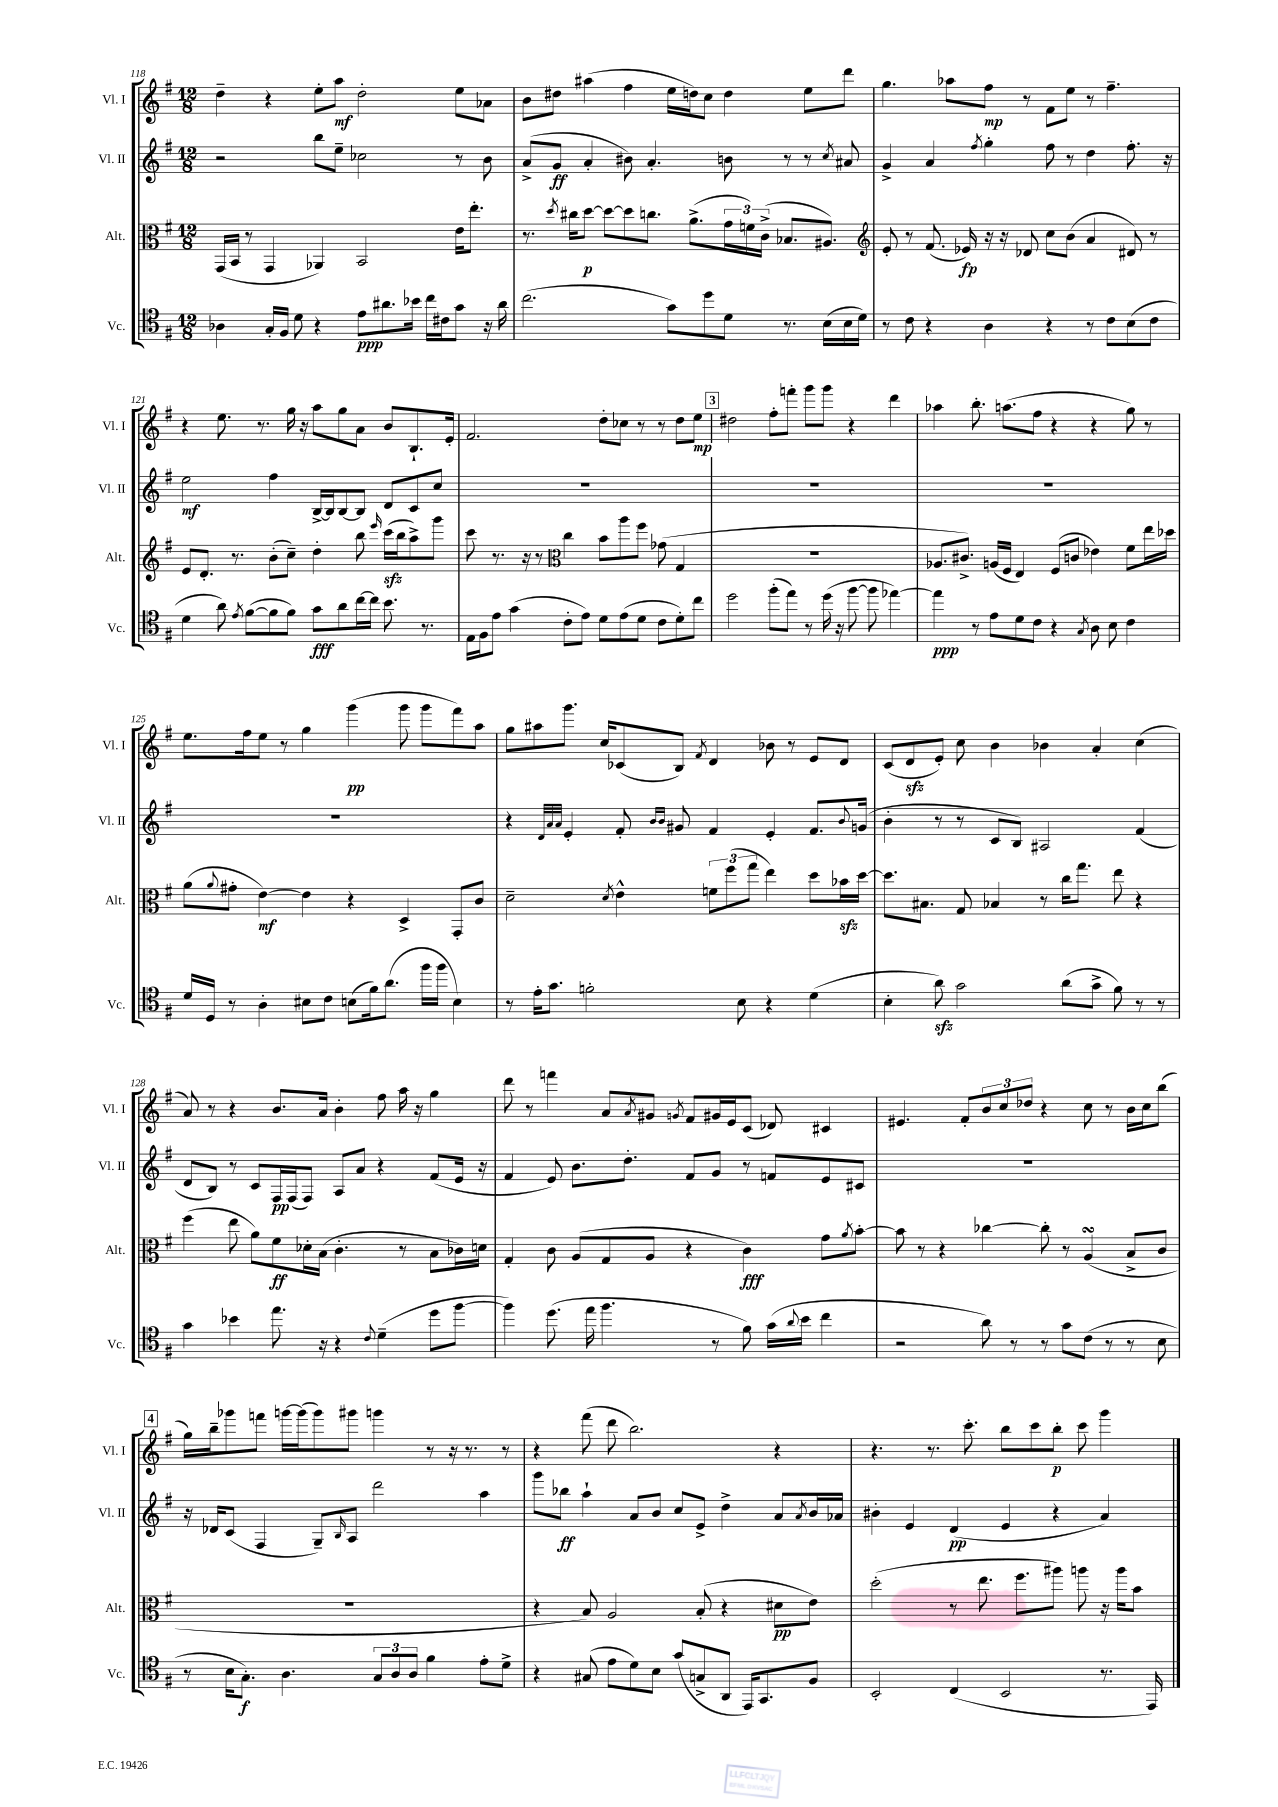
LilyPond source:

<<
\new StaffGroup <<
\new Staff = "s0" \with { instrumentName = "Vl. I" shortInstrumentName = "Vl. I" } {
    \clef treble \key g \major \numericTimeSignature \time 12/8
    d''4-- r4 e''8-. a''8\mf d''2-. e''8 aes'8 |
    b'8 dis''8 ais''4( fis''4 e''16 d''16) c''8 d''4 e''8 d'''8 |
    g''4. aes''8 fis''8\mp r8 fis'8 e''8 r8 fis''4.-- |
    r4 e''8. r8. g''16 r16 a''8 g''8 a'8 b'8 b8.-! e'16-. |
    fis'2. d''8-. ces''8 r8 r8 d''8 e''8\mp |
    \mark \markup { \box "3" } dis''2 fis''8-. f'''8-. g'''8 g'''8 r4 d'''4 |
    aes''4 b''8.-. a''8.( fis''8 r4 r4 g''8) r8 |
    e''8. fis''16 e''8 r8 g''4 g'''4\pp( g'''8 g'''8 fis'''8) a''8 |
    g''8 ais''8 g'''8. c''16 ces'8( b8) \acciaccatura { fis'8 } d'4 bes'8 r8 e'8 d'8 |
    c'8( d'8\sfz e'8-.) c''8 b'4 bes'4 a'4-. c''4( |
    a'8) r8 r4 b'8. a'16 b'4-. fis''8 a''16 r16 g''4 |
    d'''8 r8 f'''4 a'8 \acciaccatura { a'8 } gis'8 \acciaccatura { g'8 } fis'8 gis'16 e'16 c'8( des'8) cis'4 |
    eis'4. fis'8-. \tuplet 3/2 { b'8 c''8 des''8 } r4 c''8 r8 b'16 c''16 b''8( |
    \mark \markup { \box "4" } g''16) b''16-- ges'''8 f'''8 g'''16~ g'''16( g'''8) gis'''8 g'''4 r8 r16 r8. r8 |
    r4 fis'''8( d'''8 b''2.) r4 |
    r4. r8. c'''8.-. b''8 c'''8 b''8-.\p c'''8 g'''4 \bar "|." |
}
\new Staff = "s1" \with { instrumentName = "Vl. II" shortInstrumentName = "Vl. II" } {
    \clef treble \key g \major \numericTimeSignature \time 12/8
    r2 b''8 e''8-- ces''2 r8 b'8 |
    a'8->( g'8\ff a'4-. bis'8) a'4.-. b'8 r8 r8 \acciaccatura { c''8 } ais'8 |
    g'4-> a'4 \acciaccatura { fis''8 } g''4-. fis''8 r8 d''4 fis''8.-. r16 |
    e''2\mf fis''4 b16~-> b16 b8~ b8 d'8 c'8 c''8 |
    R1. |
    \mark \markup { \box "3" } R1. |
    R1. |
    R1. |
    r4 \grace { d'32 a'32 a'32 } e'4-. fis'8-. \grace { b'16 b'16 } gis'8 fis'4 e'4-. fis'8. \appoggiatura { b'8 } g'16( |
    b'4-. r8 r8 c'8 b8) ais2 fis'4( |
    d'8 b8) r8 c'8 fis16\pp fis16( fis8) a8 a'8 r4 fis'8( e'16 r16 |
    fis'4 e'8) b'8. d''8.-. fis'8 g'8 r8 f'8 e'8 cis'8 |
    R1. |
    \mark \markup { \box "4" } r16 des'16 c'8( fis4 g8--) \grace { b16 } a8 d'''2 a''4 |
    g'''8 bes''8\ff a''4-! a'8 b'8 c''8 e'8-> d''4-> a'8 \acciaccatura { a'8 } b'16 aes'16 |
    bis'4-. e'4 d'4\pp( e'4 r4 a'4) \bar "|." |
}
\new Staff = "s2" \with { instrumentName = "Alt." shortInstrumentName = "Alt." } {
    \clef alto \key g \major \numericTimeSignature \time 12/8
    g,16( b,16 r8 g,4 aes,4) b,2 e'16 e''8.-. |
    r8. \acciaccatura { d''8 } cis''16 d''8~\p d''8~ d''8 c''8. a'8.->( \tuplet 3/2 { g'16 f'16) c'16->( } bes8. ais8.) |
    \clef treble e'8-. r8 fis'8.( ees'16\fp) r16 r16 des'8 c''8 b'8( a'4 dis'8) r8 |
    e'8 d'8.-. r8. b'8-.( c''8--) d''4-. b''8 \grace { e'''16 } c'''16\sfz( b''16 a''8->) g'''8 |
    c'''8 r8. r16 r8 \clef alto c''4 b'8 a''8 fis''8 ges'8( g4 |
    \mark \markup { \box "3" } R1. |
    aes8. cis'8.->) a16( fis16 e4) fis8( c'8 ees'4) fis'8 e''16 des''16 |
    a'8( \appoggiatura { a'8 } gis'8-. e'4~\mf) e'4 r4 d4-> g,8-. c'8 |
    d'2-- \acciaccatura { d'8 } e'4-^ \tuplet 3/2 { f'8 fis''8( g''8 } e''4) d''8 bes'16\sfz d''16~ |
    d''8. bis8. g8 bes4 r8 c''16 g''8. e''8 r4 |
    fis''4( e''8 a'8) fis'8\ff des'16-. b16( c'4.-. r8 b8 ces'16) d'16 |
    g4-. c'8 a8( g8 a8 r4 c'4\fff) g'8 \acciaccatura { a'8 } b'8~-. |
    b'8 r8 r4 ces''4~ ces''8-. r8 a4\turn( b8-> c'8 |
    \mark \markup { \box "4" } R1. |
    r4 b8) a2 b8-.( r4 dis'8\pp e'8) |
    d''2-.( r8 e''8. fis''8. ais''8) a''8 r16 a''16 b'8 \bar "|." |
}
\new Staff = "s3" \with { instrumentName = "Vc." shortInstrumentName = "Vc." } {
    \clef tenor \key g \major \numericTimeSignature \time 12/8
    aes4 g16-. fis16 d'8 r4 e'8\ppp ais'8. bes'16 c''16 cis'16 g'8 r16 ais'16 |
    c''2.( g'8) d''8 d'8 r8. b16( b16 d'16) |
    r8 c'8 r4 a4 r4 r8 c'8 b8( c'8 |
    d'4 a'8) \acciaccatura { e'8 } fis'8~( fis'8 fis'8) g'8\fff a'8 c''16~ c''16 b'8. r8. |
    e16 fis16 e'8 g'4( c'8-. e'8) d'8 e'8( d'8 c'8 d'8-.) c''8 |
    \mark \markup { \box "3" } d''2 fis''8-.( e''8) r8 d''16( r16 fis''8~ fis''8 ees''4~) |
    ees''4\ppp r8 e'8 d'8 c'8 r4 \acciaccatura { g8 } a8 b8 c'4 |
    d'16 d16 r8 a4-. bis8 c'8 b8( fis'16) a'8.( fis''16 fis''16 b4) |
    r8 e'16-. g'8. f'2-. b8 r4 d'4( |
    b4-. a'8\sfz) g'2 a'8( g'8-> fis'8) r8 r8 |
    g'4 bes'4 e''8. r16 r4 \appoggiatura { c'8 } d'4--( d''8 fis''8~ |
    fis''4) d''8.( e''16 fis''4. r8 fis'8) g'16( \appoggiatura { a'8 } b'16 c''4 |
    r2 a'8) r8 r8 g'8 c'8( r8 r8 b8 |
    \mark \markup { \box "4" } r8 b16 g8.-.\f) a4. \tuplet 3/2 { g8 a8 a8 } fis'4 e'8-. d'8-> |
    r4 gis8( e'8 d'8) b8 g'8( g8-> a,8 e,16) g,8. fis8 |
    b,2-. c4( b,2 r8. e,16) \bar "|." |
}
>>
>>
\layout { \context { \Score currentBarNumber = #118 } }
